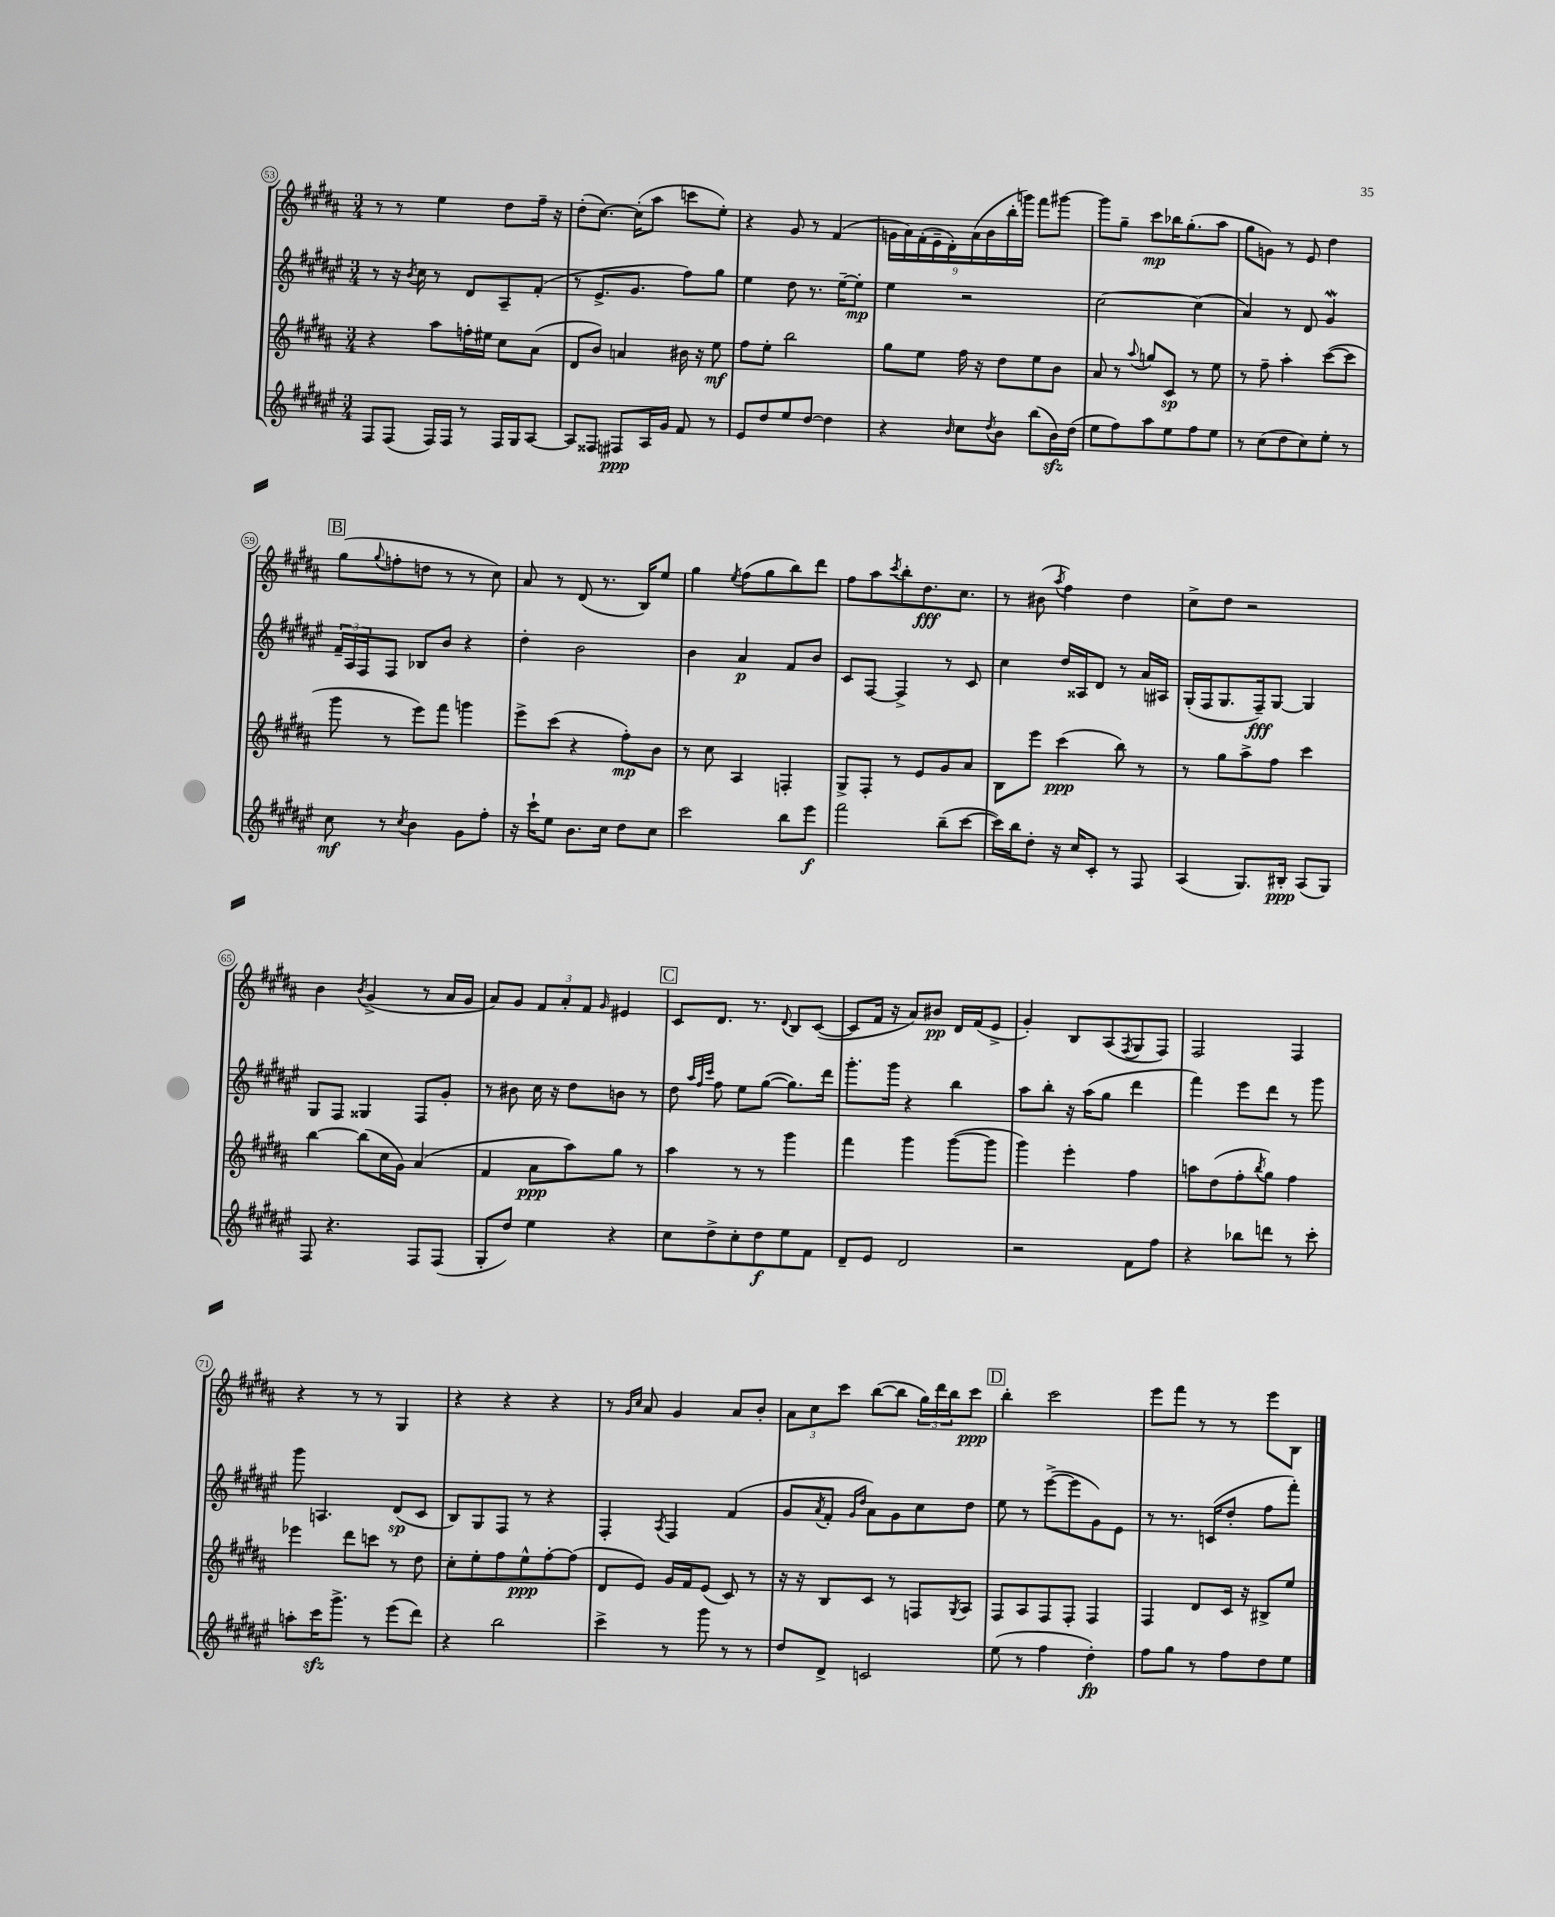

**kern	**kern	**kern	**kern
*staff4	*staff3	*staff2	*staff1
*clefG2	*clefG2	*clefG2	*clefG2
*k[f#c#g#d#a#e#]	*k[f#c#g#d#a#]	*k[f#c#g#d#a#e#]	*k[f#c#g#d#a#]
*M3/4	*M3/4	*M3/4	*M3/4
8F#	4r	8r	8r
(8F#	.	16r	8r
.	.	8qb	.
.	.	16cc#	.
16F#)	8aa#	8r	4ee
16F#	.	.	.
8r	16ff'	8d#	.
.	16ee#	.	.
16F#	8cc#	8A#~	8dd#
16G#	.	.	.
[8A#	(8a#	(8f#'	16ff#~
.	.	.	16r
=	=	=	=
8A#]	8d#	8r	(8dd#'
8F##	8b)	8.e#^	[8.cc#)
8F#	4a	.	.
.	.	8.g#	(16cc#']
16A#	.	.	8aa#
16g#	.	.	.
8f#	16b#	8ff#)	8ccc
.	16r	.	.
8r	8ee	8gg#	8ee')
=	=	=	=
8e#	8ff#	4ee#	4r
8dd#	8ee'	.	.
8ee#	2bb	8dd#	8g#
[8dd#	.	8.r	8r
4dd#]	.	.	(4f#
.	.	[16ee#~	.
.	.	8ee#']	.
=	=	=	=
4r	8gg#	4ee#	18g
.	.	.	18a#)
.	.	.	(18f#'
.	8ee	.	.
.	.	.	18e~
.	.	.	18d#')
16qqb	.	.	.
8cc#	16ff#	2r	.
.	.	.	(18a#
.	16r	.	.
.	.	.	18b
8qdd#	.	.	.
8b	8dd#	.	.
.	.	.	18bb'
.	.	.	18ggg)
(8bb	8ee	.	8fff#
16b)	8b	.	[8ggg#
(16dd#	.	.	.
=	=	=	=
8ee#	8a#	[2cc#	8ggg#]
8ff#)	8r	.	8gg#~
.	8qqaa#	.	.
8aa#	8gg	.	8ccc#
8ee#	8c#	.	16bb-
.	.	.	(8.gg#'
8ff#	8r	(4cc#]	.
8ee#	8ee	.	8aa#
=	=	=	=
8r	8r	4a#)	8gg#
(8cc#	8ff#~	.	8g)
8dd#	4aa#'	8r	8r
8cc#)	.	8d#	8e
8ee#'	([8ccc#	4g#	4dd#
8r	8ccc#]	.	.
=	=	=	=
8cc#	8ggg#	24f#~	(8gg#
.	.	24A#	.
.	.	24F#	.
.	.	.	8qqgg#
8r	8r	8F#	8ff'
8qcc#	.	.	.
4b	8eee)	8B-	8dd
.	8fff#	8b	8r
8g#	4ggg	4r	8r
8ff#'	.	.	8cc#)
=	=	=	=
16r	8eee^	4dd#'	8a#
16ccc#`	.	.	.
8ee#	(8ccc#	.	8r
8.b	4r	2b	(8d#
.	.	.	8.r
16cc#	.	.	.
8dd#	8ff#')	.	.
.	.	.	16B)
8cc#	8b	.	8ee
=	=	=	=
2ccc#	8r	4b	4gg#
.	8cc#	.	.
.	.	.	8qee
.	4A#	4a#	(8ff#
.	.	.	8gg#
8bb	4F'	8f#	8bb)
8eee#	.	8b	8ddd#
=	=	=	=
2fff#	8G#^	8c#	8ff#
.	8F#'	[8F#	8aa#
.	.	.	8qccc#
.	8r	4F#^]	8bb'
.	8e	.	8.dd#
(8bb~	8g#	8r	.
.	.	.	8.cc#
[8ccc#	8a#	8c#	.
=	=	=	=
16ccc#])	8B	4cc#	8r
16bb	.	.	.
8dd#'	8eee	.	(8b#
.	.	.	8qaa#
16r	(4ccc#	16dd#	4ff#)
16cc#	.	16A##	.
8c#'	.	8d#	.
8r	8bb)	8r	4dd#
8F#	8r	16a#	.
.	.	16A#	.
=	=	=	=
(4A#	8r	(16G#'	8cc#^
.	.	16F#	.
.	8gg#	8.G#	8dd#
8.G#)	8aa#^	.	2r
.	.	16F#~)	.
.	8ff#	[8G#	.
16B#'	.	.	.
(8A#	4ccc#	4G#]	.
8G#)	.	.	.
=	=	=	=
8F#	[4bb	8G#	4b
4.r	.	8F#	.
.	.	.	8qb
.	(8bb]	4G##	(4g#^
.	16cc#	.	.
.	16g#)	.	.
8F#	(4a#	8F#	8r
(8F#	.	8g#'	16a#
.	.	.	16g#
=	=	=	=
8G#'	4f#	8r	8a#)
8dd#)	.	8b#	8g#
4ee#	8a#	16cc#	12f#
.	.	16r	.
.	.	.	12a#'
.	8aa#)	8dd#	.
.	.	.	12f#
.	.	.	16qqg#
4r	8gg#	8b	4e#
.	8r	8r	.
=	=	=	=
8cc#	4aa#	8dd#	8c#
.	.	32qqaa#	.
.	.	32qqff#	.
.	.	32qqccc#	.
8dd#^	.	8ff#	8.d#
8cc#'	8r	8ee#	.
.	.	.	8.r
8dd#	8r	([8gg#	.
.	.	.	8qqd#
8ee#	4ggg#	8.gg#])	8B
8f#	.	.	([8c#
.	.	16ddd#	.
=	=	=	=
8d#~	4fff#	8.ggg#'	8c#]
8e#	.	.	16f#
.	.	16ggg#	16r
2d#	4ggg#	4r	8a#)
.	.	.	8b#
.	([8ggg#	4bb	16d#
.	.	.	(16f#
.	8ggg#]	.	8e^
=	=	=	=
2r	4ggg#)	8aa#	4g#')
.	.	8bb'	.
.	4eee'	16r	8B
.	.	(16aa#	.
.	.	8gg#	(8A#
.	.	.	8qF#
8f#	4ff#	4ddd#	8G#
8ff#	.	.	8F#)
=	=	=	=
4r	8aa	4fff#)	2F#
.	(8dd#	.	.
8bb-	8ff#'	8eee#	.
.	8qbb	.	.
8ddd	8gg#)	8ddd#	.
8r	4ff#	8r	4F#
8ccc#'	.	8ggg#	.
=	=	=	=
8aa'	4eee-	8ggg#	4r
16ccc#	.	4.A	.
8.ggg#^	.	.	.
.	8ddd#	.	8r
8r	8ccc	.	8r
(8eee#	8r	(8d#	4G#
8ddd#)	8dd#	8c#	.
=	=	=	=
4r	8cc#'	8B)	4r
.	8ee'	8G#	.
2bb	8ff#	8F#	4r
.	8ee^^	8r	.
.	[8ff#'	4r	4r
.	(8ff#]	.	.
=	=	=	=
4ccc#^	8d#	4F#'	8r
.	.	.	16qqg#
.	.	.	16qqcc#
.	8e)	.	8a#
.	.	8qA#	.
8r	16g#	4F#	4g#
.	16f#	.	.
8ggg#	(8e	.	.
8r	8c#)	(4f#	8a#
8r	8r	.	8b'
=	=	=	=
8dd#	16r	8g#	12a#
.	16r	.	.
.	.	.	12cc#
.	.	8qa#	.
8d#^	8B	8f#'	.
.	.	.	12ccc#
.	.	16qqg#	.
.	.	16qqdd#	.
2c	8c#	8a#)	([8bb
.	8r	8g#	8bb]
.	8F	8cc#	24gg#)
.	.	.	24ddd#
.	.	.	24bb
.	8qG#	.	.
.	8A#	8dd#	8ccc#
=	=	=	=
(8ee#	8F#	8ee#	4bb'
8r	8A#	8r	.
4ff#	8F#	([8eee#^	2ccc#
.	8F#'	8eee#]	.
4dd#')	4F#	8g#)	.
.	.	8e#	.
=	=	=	=
8ff#	4F#	8r	8eee
8gg#	.	8.r	8fff#
8r	8d#	.	8r
.	.	(16c	.
8ff#	16c#	8dd#'	8r
.	16r	.	.
8dd#	8B#^	8ff#	8eee
8ee#	8ee	8fff#')	8B
==	==	==	==
*-	*-	*-	*-
